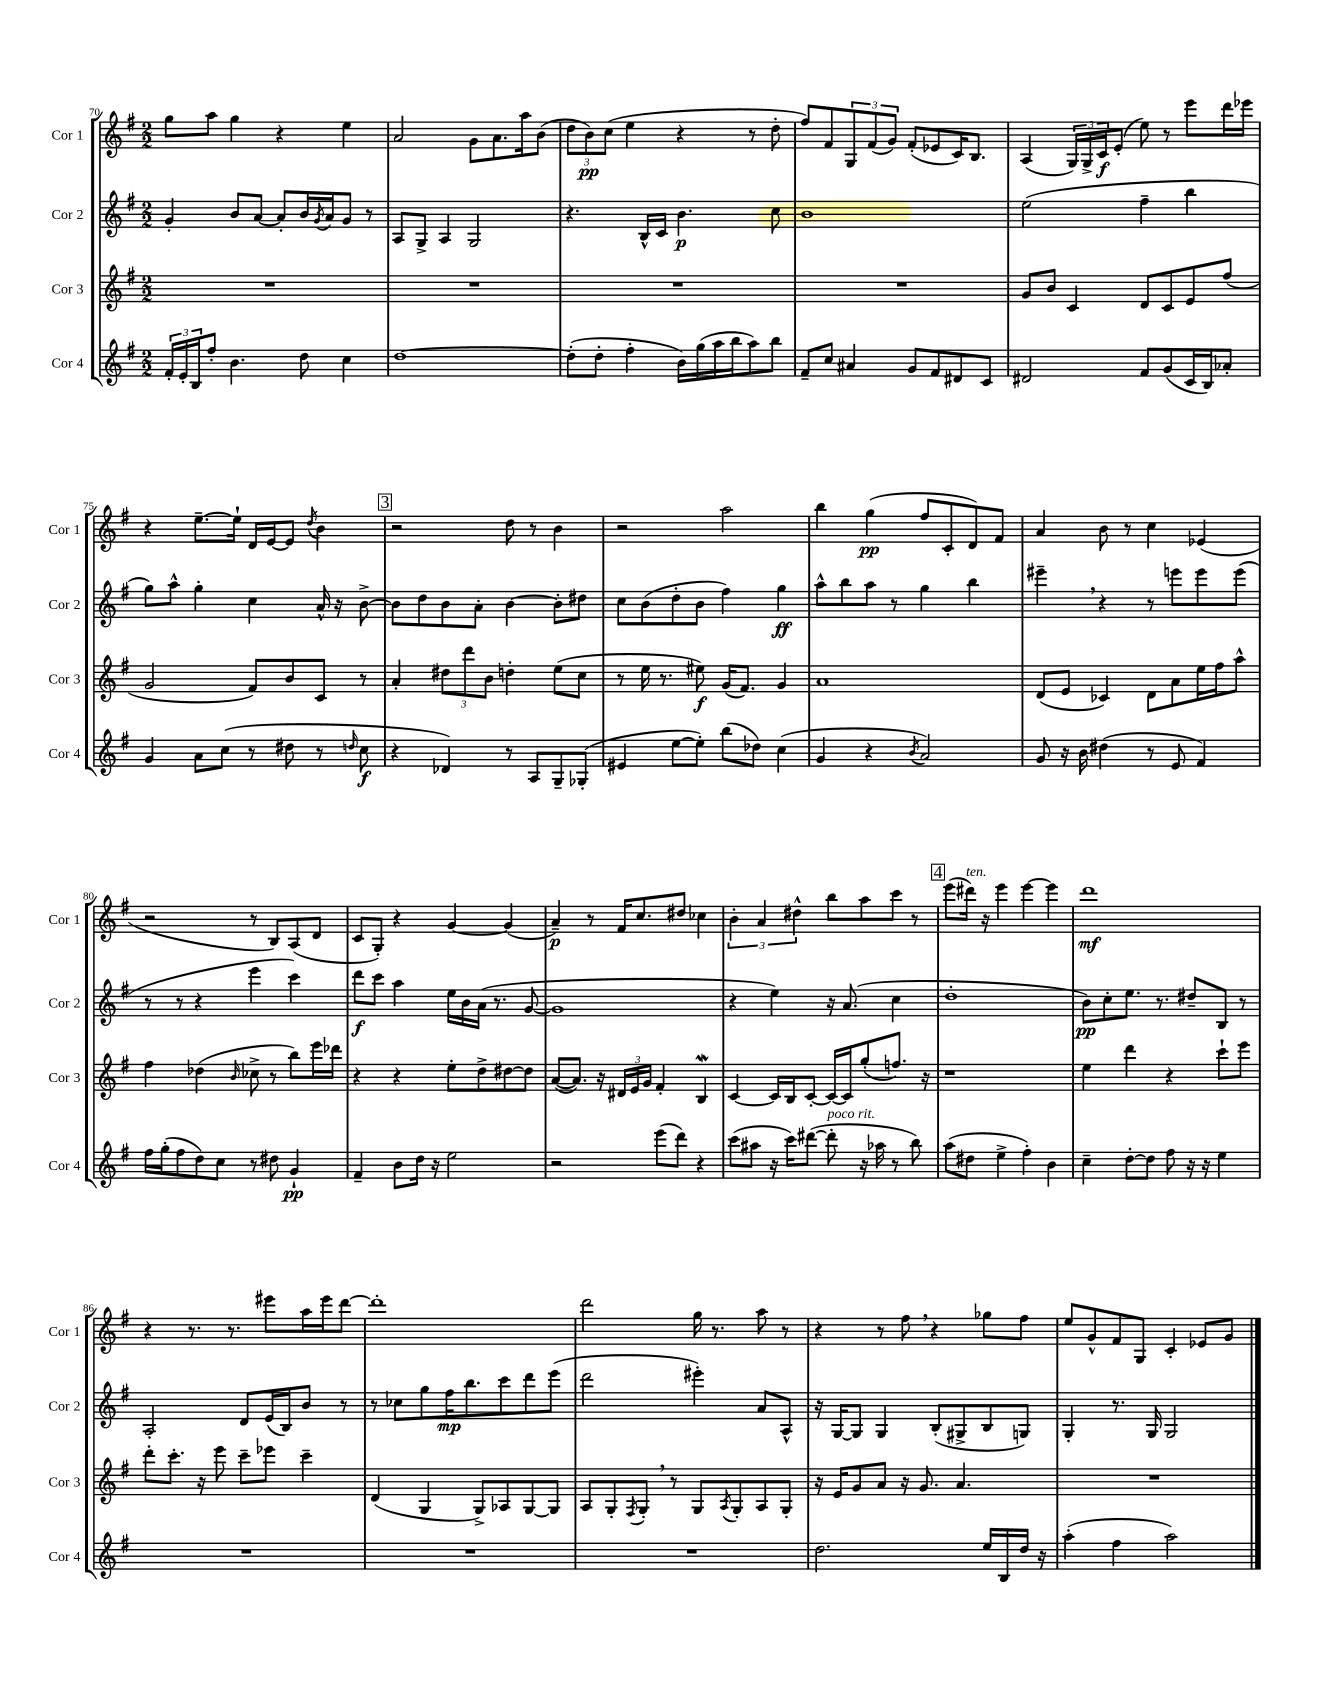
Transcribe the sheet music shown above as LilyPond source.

<<
\new StaffGroup <<
\new Staff = "s0" \with { instrumentName = "Cor 1" shortInstrumentName = "Cor 1" } {
    \clef treble \key g \major \numericTimeSignature \time 2/2
    g''8 a''8 g''4 r4 e''4 |
    a'2 g'8 a'8. a''16 b'8( |
    \tuplet 3/2 { d''8 b'8\pp) c''8( } e''4 r4 r8 d''8-. |
    fis''8) fis'8 \tuplet 3/2 { g8 fis'8( g'8) } fis'8-.( ees'8 c'16) b8. |
    a4( \tuplet 3/2 { g16) g16-> c'16\f } e'8-.( e''8) r8 e'''8 d'''16 ees'''16 |
    r4 e''8.~-- e''16-! d'16 e'16~ e'8 \acciaccatura { d''8 } b'4 |
    \mark \markup { \box "3" } r2 d''8 r8 b'4 |
    r2 a''2 |
    b''4 g''4\pp( fis''8 c'8-. d'8) fis'8 |
    a'4 b'8 r8 c''4 ees'4( |
    r2 r8 b8) a8( d'8 |
    c'8 g8-.) r4 g'4~ g'4( |
    a'4--\p) r8 fis'16 c''8. dis''8 ces''4 |
    \tuplet 3/2 { b'4-. a'4 dis''4-^ } b''8 a''8 c'''8 r8 |
    \mark \markup { \box "4" } e'''8( dis'''16^\markup { \italic "ten." }) r16 e'''4 e'''4~ e'''4 |
    d'''1\mf |
    r4 r8. r8. eis'''8 a''16 eis'''16 d'''8~ |
    d'''1-. |
    d'''2 g''16 r8. a''8 r8 |
    r4 r8 fis''8 \breathe r4 ges''8 fis''8 |
    e''8 g'8-^ fis'8 g8 c'4-. ees'8 g'8 \bar "|." |
}
\new Staff = "s1" \with { instrumentName = "Cor 2" shortInstrumentName = "Cor 2" } {
    \clef treble \key g \major \numericTimeSignature \time 2/2
    g'4-. b'8 a'8~ a'8-. b'16 \acciaccatura { g'8 } a'16 g'8 r8 |
    a8 g8-> a4 g2 |
    r4. b16-^ c'16 b'4.\p c''8 |
    b'1 |
    e''2( fis''4-- b''4 |
    g''8) a''8-^ g''4-. c''4 a'16-^ r16 b'8~-> |
    \mark \markup { \box "3" } b'8 d''8 b'8 a'8-. b'4~ b'8-. dis''8 |
    c''8 b'8( d''8-. b'8 fis''4) g''4\ff |
    a''8-^ b''8 a''8 r8 g''4 b''4 |
    eis'''4-- \breathe r4 r8 e'''8 e'''8 e'''8( |
    r8 r8 r4 e'''4 c'''4) |
    d'''8\f c'''8 a''4 e''16 b'16 a'16( r8. g'8~ |
    g'1 |
    r4 e''4) r16 a'8.( c''4 |
    \mark \markup { \box "4" } d''1-. |
    b'8\pp) c''8-. e''8. r8. dis''8-- b8 r8 |
    a2-. d'8 e'16( b16) b'8 r8 |
    r8 ces''8 g''8 fis''16\mp b''8. c'''8 d'''8 e'''8( |
    d'''2 eis'''4-.) a'8 a8-^ |
    r16 g16~ g8 g4 b8-.( gis8-> b8 g8) |
    g4-. r8. g16 g2 \bar "|." |
}
\new Staff = "s2" \with { instrumentName = "Cor 3" shortInstrumentName = "Cor 3" } {
    \clef treble \key g \major \numericTimeSignature \time 2/2
    R1 |
    R1 |
    R1 |
    R1 |
    g'8 b'8 c'4 d'8 c'8 e'8 fis''8( |
    g'2 fis'8) b'8 c'8 r8 |
    \mark \markup { \box "3" } a'4-. \tuplet 3/2 { dis''8 d'''8 b'8 } d''4-. e''8( c''8 |
    r8 e''16 r8. eis''8\f) g'16( fis'8.) g'4 |
    a'1 |
    d'8( e'8 ces'4) d'8 a'8 e''16 fis''16 a''8-^ |
    fis''4 des''4( \grace { b'16 } ces''8-> r8 b''8) e'''16 des'''16 |
    r4 r4 e''8-. d''8-> dis''8~ dis''8 |
    a'8~( a'8.) r16 \tuplet 3/2 { dis'16 e'16 g'16 } fis'4-. b4\mordent |
    c'4~ c'16 b16 c'8~-. c'16~ c'16 g''8-.( f''8.) r16 |
    \mark \markup { \box "4" } r1 |
    e''4 d'''4 r4 c'''8-! e'''8 |
    d'''8-. c'''8.-. r16 e'''8 c'''8-- ees'''8 c'''4-- |
    d'4( g4 g8->) aes8 g8~ g8 |
    a8 g8-. \acciaccatura { fis8 } g8-. \breathe r8 g8 \acciaccatura { a8 } g8-. a8 g8-. |
    r16 e'16 g'8 a'8 r16 g'8. a'4. |
    R1 \bar "|." |
}
\new Staff = "s3" \with { instrumentName = "Cor 4" shortInstrumentName = "Cor 4" } {
    \clef treble \key g \major \numericTimeSignature \time 2/2
    \tuplet 3/2 { fis'16-. e'16-. b16 } fis''8-. b'4. d''8 c''4 |
    d''1~ |
    d''8-.( d''8-. fis''4-. b'16) g''16( a''16 b''16 a''8) b''8 |
    fis'8-- c''8 ais'4 g'8 fis'8 dis'8 c'8 |
    dis'2 fis'8 g'8( c'16 b16) aes'8-. |
    g'4 a'8 c''8( r8 dis''8 r8 \grace { d''16 } c''8\f |
    \mark \markup { \box "3" } r4 des'4) r8 a8 g8-- ges8-.( |
    eis'4 e''8~ e''8-.) b''8( des''8) c''4( |
    g'4 r4 \acciaccatura { b'8 } a'2) |
    g'8 r16 b'16 dis''4( r8 e'8 fis'4) |
    fis''16 g''16-.( fis''8 d''8) c''8 r8 dis''8 g'4-!\pp |
    fis'4-- b'8 d''16 r16 e''2 |
    r2 e'''8( d'''8) r4 |
    c'''8( ais''8 r16 c'''16) dis'''8~( dis'''8-.^\markup { \italic "poco rit." } r16 aes''16 r8 b''8) |
    \mark \markup { \box "4" } a''8( dis''8 e''4-> fis''4-.) b'4 |
    c''4-- d''8~-. d''8 fis''8 r16 r16 e''4 |
    R1 |
    R1 |
    R1 |
    d''2. e''16 b16 d''16 r16 |
    a''4-.( fis''4 a''2) \bar "|." |
}
>>
>>
\layout { \context { \Score currentBarNumber = #70 } }
